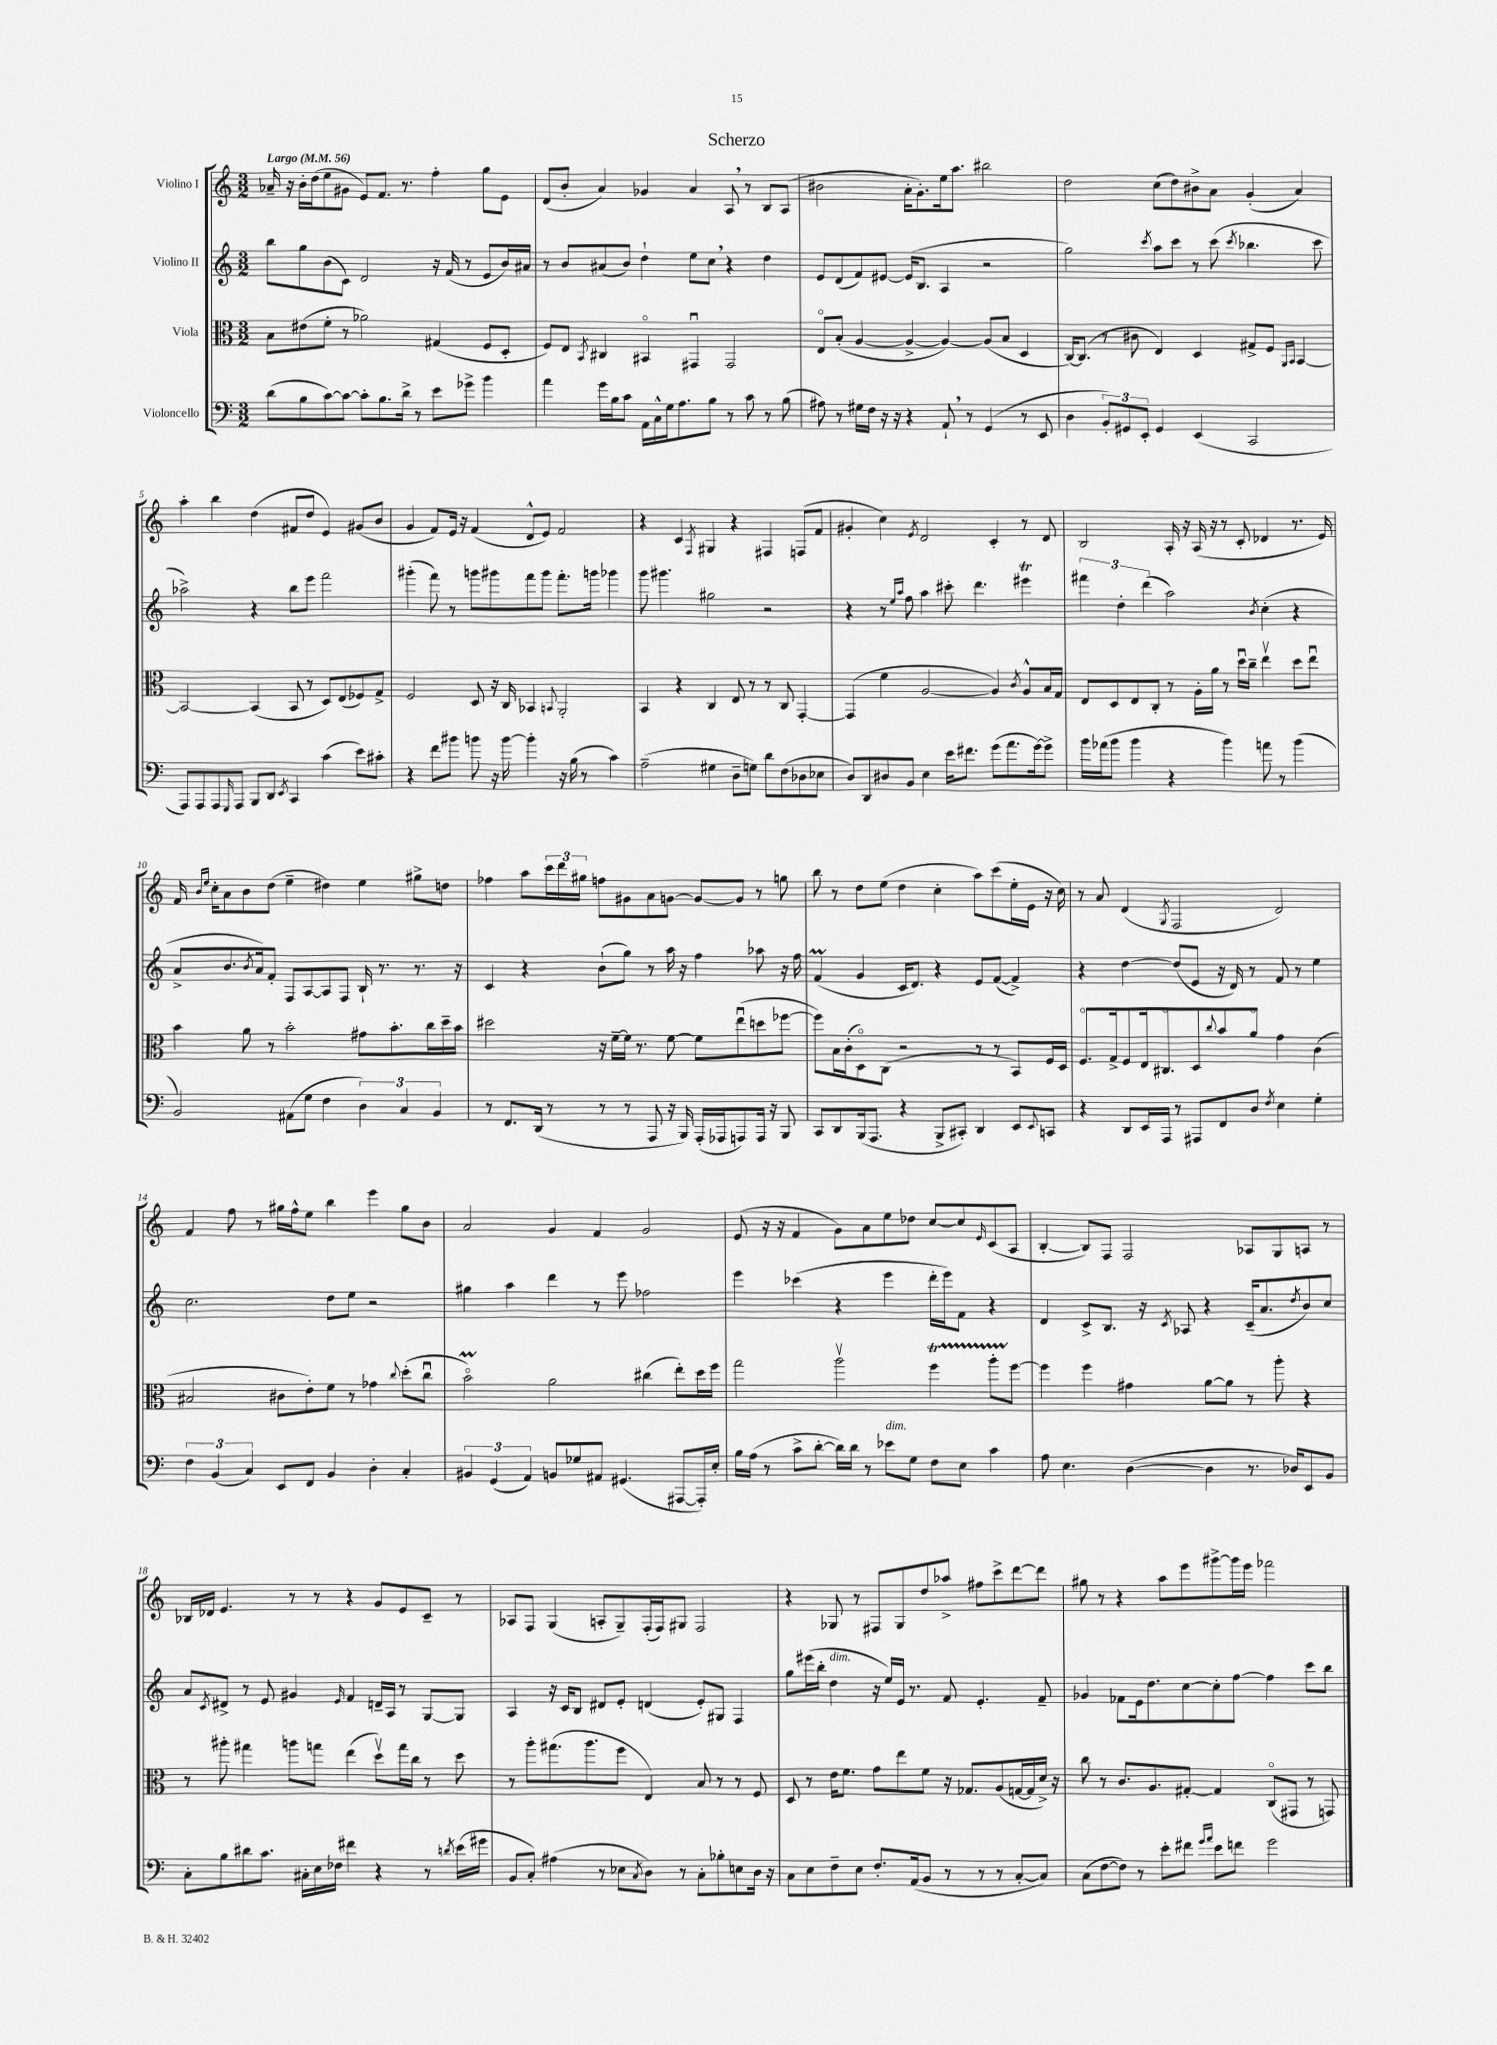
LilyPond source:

\header { title = "Scherzo" }
<<
\new StaffGroup <<
\new Staff = "s0" \with { instrumentName = "Violino I" } {
    \clef treble \key c \major \numericTimeSignature \time 3/2 \tempo "Largo" 4 = 56
    aes'16-- r16 b'16-. d''16( e''8 gis'8 e'8) f'8. r8. f''4-. g''8 e'8 |
    d'8( b'8-. a'4) ges'4 a'4 a8 \breathe r8 b8 a8( |
    bis'2 a'16-. g'8.-.) e''16 a''8. bis''2 |
    d''2 c''8( d''8) bis'8-> a'8 g'4-.( a'4) |
    a''4-. b''4 d''4( fis'8 d''8 e'4) gis'8( b'8 |
    g'4 f'8) e'16 r16 f'4( d'8-^ e'8) f'2 |
    r4 c'4 \acciaccatura { f8 } gis4 r4 fis4 f8( f'8 |
    gis'4-. c''4) \acciaccatura { e'8 } d'2 c'4-. r8 d'8 |
    b2 a16-. r16 a16( r16 r8 c'8-. des'4 r8. e'16) |
    f'16 \grace { b'16 e''16 } c''16-. a'8 b'8 d''8( e''4-- dis''4) e''4 gis''8-> d''8 |
    fes''4 a''8 \tuplet 3/2 { c'''16 d'''16 gis''16 } f''8 gis'8 a'8 g'8~ g'8~ g'8 r8 g''8 |
    b''8 r8 d''8 e''8( d''4 c''4-. a''8) c'''8( e''16-. e'16 r16 c''16) |
    r8 a'8 d'4( \acciaccatura { g8 } f2 d'2) |
    f'4 f''8 r8 gis''16 f''16-^ e''8 b''4 e'''4 gis''8 b'8 |
    a'2 g'4 f'4 g'2 |
    e'8( r16 r16 f'4 g'8) a'8 e''8 des''8 c''8~ c''8 \grace { e'16 } c'8( a8 |
    b4~-. b8) f8 f2 aes8 g8 a8 r8 |
    bes16 des'16 e'4. r8 r8 r4 g'8 e'8 c'8-- r8 |
    aes8 f8 g4( a8-. g8--) f16-.( f16) gis8 f2 |
    r4 ges8 r8 fis8 ges8 d''8 aes''8-> fis''8 c'''8-> d'''8~ d'''8 |
    gis''8 r8 r4 a''8 e'''8 gis'''8~-> gis'''16 e'''16 fes'''2 \bar "|." |
}
\new Staff = "s1" \with { instrumentName = "Violino II" } {
    \clef treble \key c \major \numericTimeSignature \time 3/2
    b''8 g''8 b'8( c'8) d'2 r16 f'16( r8 e'8 b'16) ais'16 |
    r8 b'8 ais'8( b'8) d''4-! e''8 c''8 \breathe r4 d''4 |
    e'8 d'8( f'8) eis'8~ eis'16( b8. a4 r2 |
    g''2) \acciaccatura { c'''8 } a''8 c'''8 r8 c'''8( \acciaccatura { c'''8 } bes''4. c'''8 |
    aes''2->) r4 b''8 e'''8 f'''2 |
    gis'''4-.( f'''8) r8 g'''8 gis'''8 f'''8 gis'''8 f'''8.-. g'''16 ges'''4 |
    g'''8 gis'''4. gis''2 r2 |
    r4 r8 \grace { e''16 a''16 } f''8 a''4 cis'''8-. d'''4. eis'''4\trill |
    \tuplet 3/2 { fis'''4 d''4-. d'''4( } a''2) \acciaccatura { b'8 } c''4-.( r4 |
    a'8-> b'8. \acciaccatura { b'8 } a'16) f'8-. f8 a8~ a8 f8 b16-! r8. r8. r16 |
    c'4 r4 b'8-!( g''8) r8 a''16 r16 f''4 aes''8 r16 f''16 |
    f'4\prall( g'4 c'16 d'8.) r4 e'8 f'8~( f'4->) |
    r4 d''4~ d''8( e'8 r16 d'16) r8 f'8 r8 e''4 |
    c''2. d''8 e''8 r2 |
    gis''4 a''4 d'''4 r8 e'''8 fes''2 |
    e'''4 ces'''4( r4 e'''4 d'''16-. e'''16) f'8 r4 |
    d'4 c'8-> b8. r16 \acciaccatura { c'8 } aes8 r4 c'16--( a'8. \acciaccatura { d''8 } b'8) c''8 |
    a'8 \acciaccatura { c'8 } dis'8-> r8 e'8 gis'4 \grace { e'16 } f'4 d'16-- a16 r8 g8~ g8 |
    a4 r16 c'16 b8 dis'8 e'8-. d'4( e'8-.) gis8 f4 |
    g''8 eis'''16( b''16-. d''4^\markup { \italic "dim." } r16 e''16) e'16 r8. f'8 e'4.-. f'8-- |
    ges'4 fes'8 e'16 d''8. c''8~ c''8-. f''8~ f''4 c'''8 b''8 \bar "|." |
}
\new Staff = "s2" \with { instrumentName = "Viola" } {
    \clef alto \key c \major \numericTimeSignature \time 3/2
    b8 eis'8( f'8-. r8 aes'2) gis4( f8 d8-. |
    f8) e8 \acciaccatura { b,8 } cis4 bis,4\flageolet gis,4\downbow gis,2 |
    e8\flageolet b8-.( a4~ a4~-> a4~) a8( b8 d4 |
    c16~) c8.( r8 cis'8 e4) d4 gis8-> f8 \grace { a,16 b,16 } b,4~ |
    b,2~ b,4( b,8 r8 d8) e8( fes8) g8-> |
    f2 d8 r16 c16 bes,4 \appoggiatura { b,8 } a,2-. |
    b,4 r4 c4 e8 r8 r8 c8 g,4~-. |
    g,4( f'4 a2~ a4) \acciaccatura { c'8 } a8-^ b16 g16 |
    e8 d8 e8 c8-. r8 a16-. a'16 r8 d''16\downbow c''16-- e''4\upbow d''8 e''8\downbow |
    b'4 a'8 r8 b'2-. gis'8 b'8.-. c''16 d''16-- b'16 |
    dis''2 r16 f'16~-- f'16 r8. f'8~ f'8 e''8\downbow( d''8 fes''8~ |
    fes''8) b16 c'16-.( d8\flageolet) c8( r2 r8 r8 b,8) f16 d16 |
    f8.\flageolet g16-> f8 e16 cis8.\flageolet d8 \appoggiatura { c''8 } b'8 a'8\flageolet g'4 c'4( |
    bis2 cis'8 e'8-.) f'8 r8 ges'4 \appoggiatura { c''8 } d''8-.( c''8\downbow |
    b'2\flageolet\prall) a'2 cis''4( e''8-.) d''16 f''16 |
    g''2 a''2\upbow f''4\startTrillSpan a''8-. f''8~\stopTrillSpan |
    f''4 f''4 gis'4 a'8~ a'8 r8 a''8-. r4 |
    r8 ais''8-. gis''4 a''8 g''8 e''4( d''8\upbow) g''16 c''16 r8 d''8 |
    r8 a''8-. gis''8.( a''8. f''8 e4) b8 r8 r8 f8 |
    d8 r8 e'16 f'8. g'8 e''8 f'8 r16 ges8. a8( g16~ g16 d'16->) r16 |
    c''8 r8 c'8. a8. gis8~-. gis4 c8\flageolet( gis,8 r8 g,8) \bar "|." |
}
\new Staff = "s3" \with { instrumentName = "Violoncello" } {
    \clef bass \key c \major \numericTimeSignature \time 3/2
    d'8( b8 c'8~) c'8~ c'8-. b8. d'16-> r8 e'8 ges'8-> b'4 |
    a'4 g'16 b16 c'8 a,16 c16-^ g16 a8. b8 r8 c'8 r8 b8( |
    ais8) r8 gis16 f16 r16 r16 r4 a,8-! \breathe r8 g,4( r8 e,8 |
    d4 \tuplet 3/2 { b,8-.) gis,8 e,8-. } gis,4 e,4( c,2 |
    a,,8) a,,8 a,,8 \grace { g,,16 } a,,8 b,,8 d,8 \acciaccatura { e,8 } c,4 c'4( e'8) cis'8-. |
    r4 f'8 bis'8 b'8 r16 b'16~ b'4-. r16 b16( r8 c'4) |
    a2--( gis4 d8-- g8) d'8 f8( des8 ees8 |
    d8) d,8 dis8 b,8 e4 e'16 fis'8. g'8( a'8. g'16~) g'8-> |
    b'16 aes'16( b'8 b'4 r4 b'4) a'8 r8 b'4( |
    b,2) ais,8( g8 f4 \tuplet 3/2 { d4) c4 b,4 } |
    r8 f,8. d,16( r8 r8 r8 a,,8 r16 b,,16) a,,16-.( aes,,16 a,,8) a,,16 r16 b,,8 |
    c,8 d,8 b,,16( a,,8. r4 b,,8-> cis,8-.) d,4 e,8 \appoggiatura { e,8 } c,8 |
    r4 d,8 e,16 a,,16 r8 ais,,8 f,8 d8 \acciaccatura { f8 } e4 g4-. |
    \tuplet 3/2 { f4 b,4( c4) } e,8 f,8 b,4 d4-. c4-. |
    \tuplet 3/2 { bis,4 g,4( a,4) } b,8 ges8 ais,8 gis,4.( ais,,8~ ais,,16-.) e16-. |
    b16 a16( r8 c'8-> d'8~-. d'16) d'16 r8 ees'8^\markup { \italic "dim." } g8 f8 e8 c'4 |
    a8 e4. d4~( d4 r8. des16) e,8 b,8 |
    c8-. b8 dis'8 c'8. cis16-. e16 fes16 fis'4 r4 r8 \acciaccatura { d'8 } e'16( gis'16 |
    b,8 c8-.) ais4( r8 ees8 \acciaccatura { c8 } d8) r8 c8-. bes8-. e8 d16 r16 |
    c8 e8 f8-- e8 f8.-. a,16( b,8 r8 r8 r8 c8~-. c8) |
    c8( f8~ f8) r8 e'8-. fis'8 \grace { g'16 a'16 } e'8 f'8 g'2 \bar "|." |
}
>>
>>
